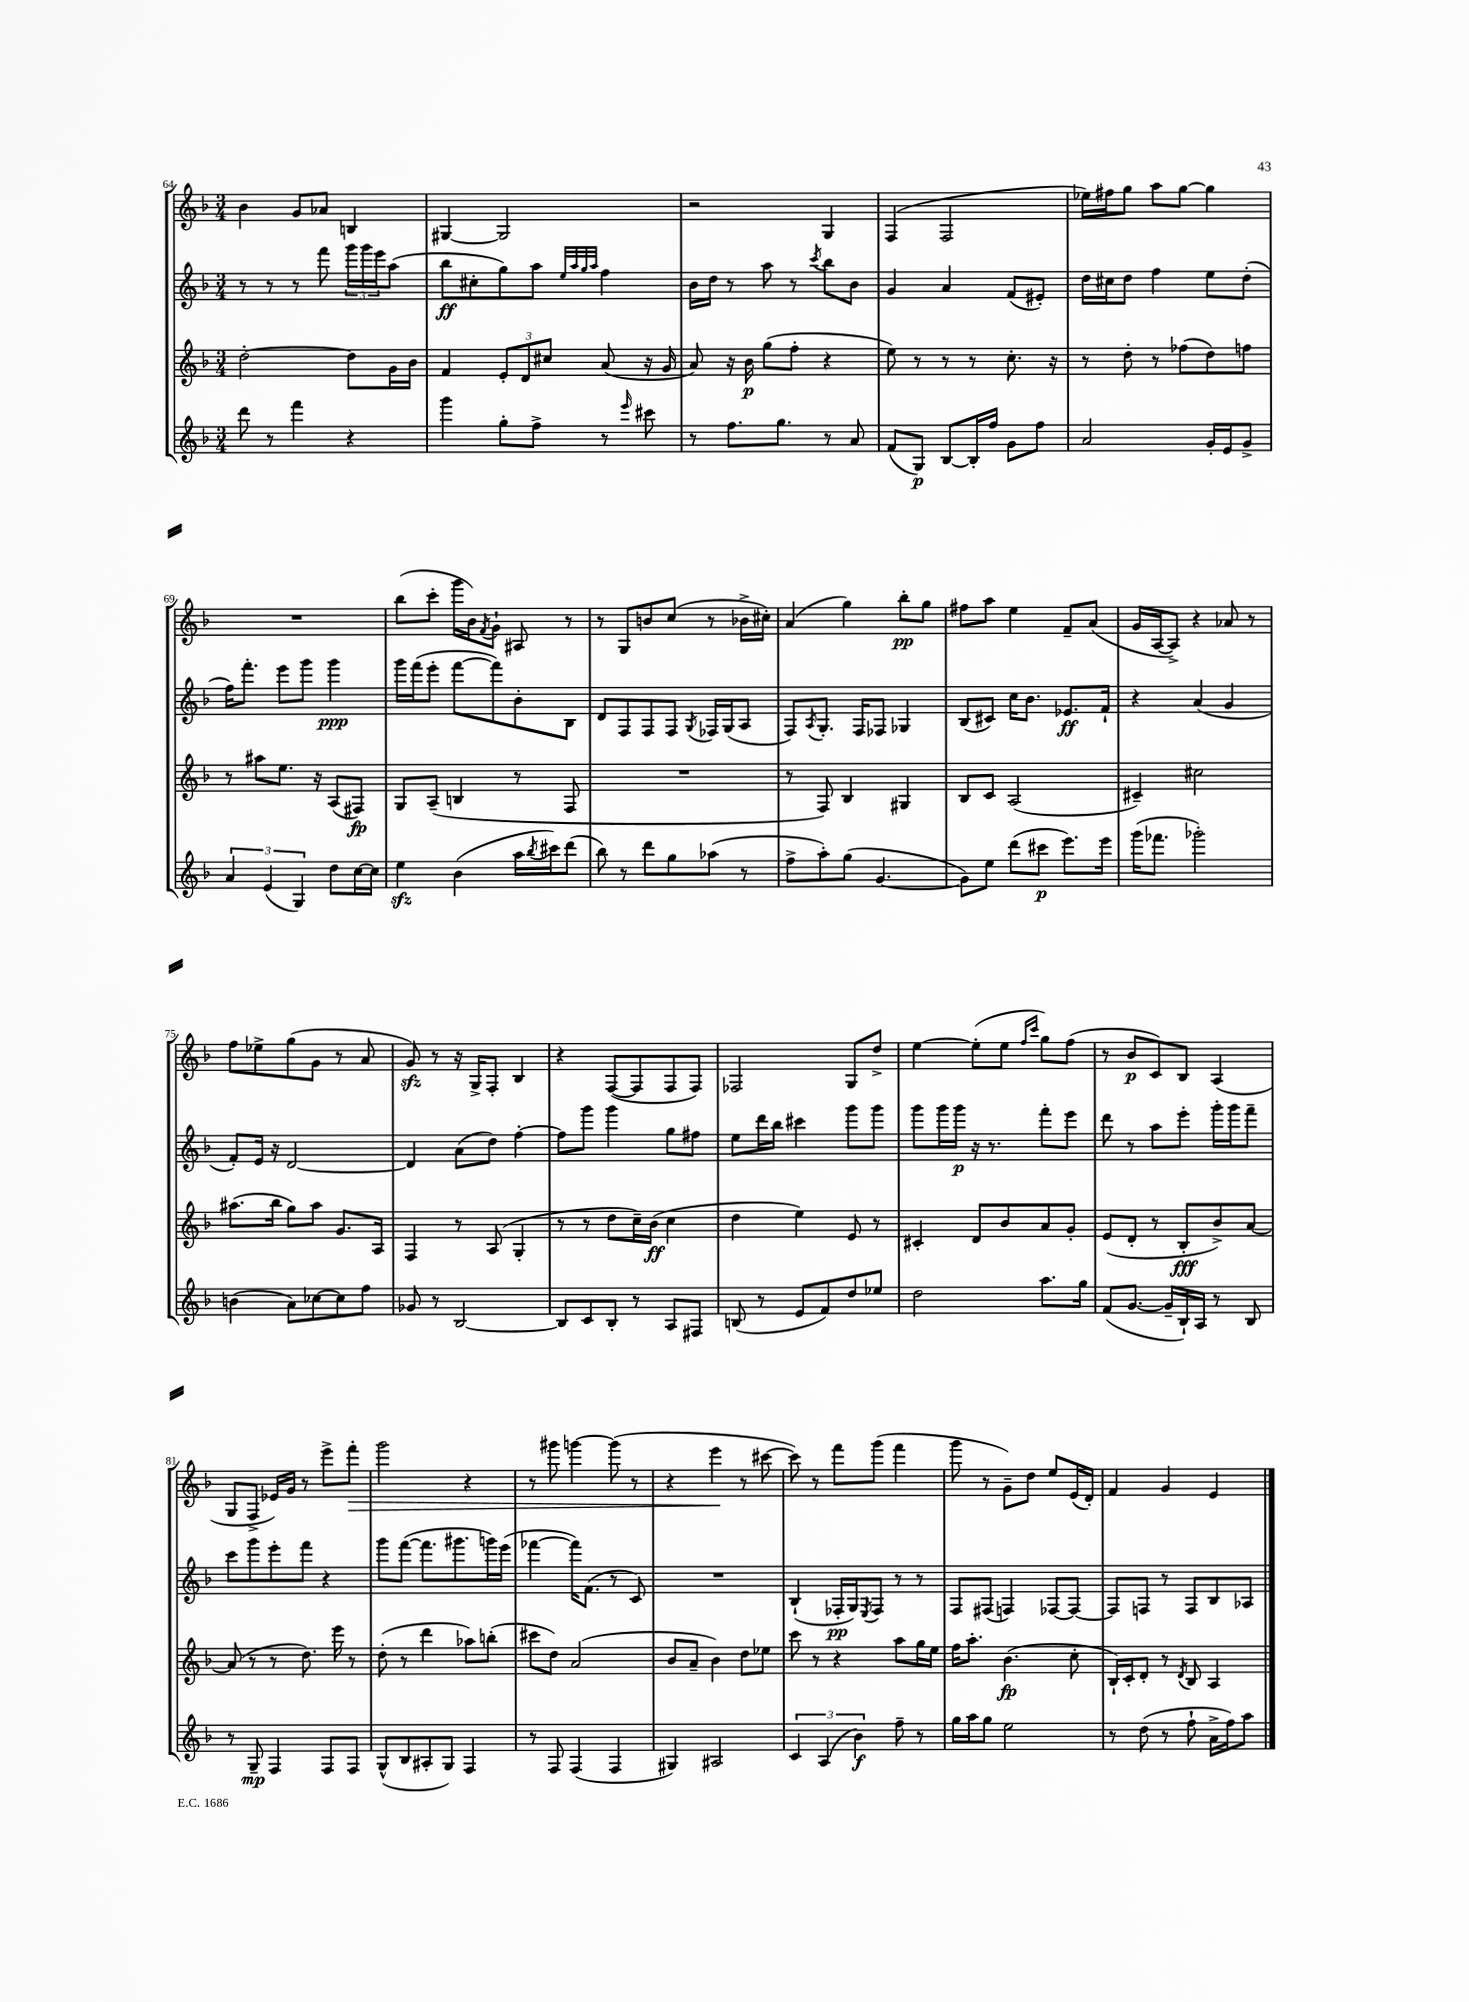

**kern	**kern	**kern	**kern
*staff4	*staff3	*staff2	*staff1
*clefG2	*clefG2	*clefG2	*clefG2
*k[b-]	*k[b-]	*k[b-]	*k[b-]
*M3/4	*M3/4	*M3/4	*M3/4
8ddd	[2dd'	8r	4b-
8r	.	8r	.
4fff	.	8r	8g
.	.	8fff	8a-
4r	8dd]	24ggg	4B
.	.	24ggg	.
.	.	24eee	.
.	16g	(8aa	.
.	16b-	.	.
=	=	=	=
4ggg	4f	8bb-	[4G#
.	.	8cc#'	.
8gg'	12e'	8gg)	2G#]
.	12d	.	.
8ff^	.	8aa	.
.	12cc#	.	.
.	.	32qqee	.
.	.	32qqaa	.
.	.	32qqgg	.
.	.	32qqaa	.
8r	(8a	4ff	.
16qqeee	.	.	.
8ccc#	16r	.	.
.	16g	.	.
=	=	=	=
8r	8a)	16b-	2r
.	.	16dd	.
8.ff	16r	8r	.
.	16b-	.	.
.	(8gg	8aa	.
8.gg	.	.	.
.	8ff'	8r	.
.	.	8qccc	.
8r	4r	8bb-	4G
8a	.	8b-	.
=	=	=	=
(8f	8ee)	4g	(4F
8G)	8r	.	.
[8B-	8r	4a	2F
16B-']	8r	.	.
16ff	.	.	.
8g	8.cc'	(8f	.
8ff	.	8e#')	.
.	16r	.	.
=	=	=	=
2a	8r	16dd	16ee-)
.	.	16cc#	16ff#
.	8dd'	8dd	8gg
.	8r	4ff	8aa
.	(8ff-	.	[8gg
16g'	8dd)	8ee	4gg]
16e	.	.	.
8g^	8ff	(8dd'	.
=	=	=	=
6a	8r	16ff)	2.r
.	.	8.fff'	.
.	8aa#	.	.
(6e	.	.	.
.	8.ee	8eee	.
6G)	.	.	.
.	.	8ggg	.
.	16r	.	.
8dd	(8A	4ggg	.
[16cc	8F#)	.	.
16cc]	.	.	.
=	=	=	=
4ee	8G	16ggg	(8bb-
.	.	(16fff	.
.	(8A~	8eee'	8ccc'
(4b-	4B	[8fff	16ggg
.	.	.	16b-)
.	.	.	8qf
.	.	8fff])	8g`
16aa	8r	8b-'	8A#
8qbb-	.	.	.
16ccc#)	.	.	.
(8ddd	8F	8B-	8r
=	=	=	=
8bb-)	2.r	8d	8r
8r	.	8F	8G
8ddd	.	8F	8b
8gg	.	8F	(8cc
.	.	8qG	.
(8aa-	.	16F-	8r
.	.	(16G	.
8r	.	8A	16b-^
.	.	.	16cc#')
=	=	=	=
8ff^	8r	8F)	(4a
.	.	8qA	.
8aa')	8F)	8.G'	.
(8gg	4B-	.	4gg)
.	.	16F	.
[4.g	.	8F-	.
.	4G#	4G-	8bb-'
.	.	.	8gg
=	=	=	=
8g])	8B-	(8B-	8ff#
8ee	8c	8c#)	8aa
(8ddd	(2A	16cc	4ee
.	.	8.b-	.
8ccc#	.	.	.
8.eee)	.	8.e-	8f~
.	.	.	(8a
16eee	.	16f`	.
=	=	=	=
(16ggg	4c#~)	4r	16g
8.fff-	.	.	[16A
.	.	.	8A^])
2ggg-')	2cc#	(4a	4r
.	.	4g	8a-
.	.	.	8r
=	=	=	=
(4b	(8.aa#	8f')	8ff
.	.	16e	8ee-^
.	16bb-	16r	.
8a)	8gg)	[2d	(8gg
[8cc-	8aa#	.	8g
8cc-]	8.g	.	8r
8ff	.	.	8a
.	16A	.	.
=	=	=	=
8g-	4F	4d]	8g)
8r	.	.	8r
[2B-	8r	(8a	16r
.	.	.	16G^
.	(8A	8dd)	8F'
.	4G'	[4ff'	4B-
=	=	=	=
8B-]	8r	8ff]	4r
8c	8r	8ggg	.
8B-'	8dd	4ggg	([8F
8r	16cc~)	.	8F]
.	(16b-	.	.
8A	4cc	8gg	8F
8F#	.	8ff#	8F)
=	=	=	=
(8B	4dd	8ee	2F-
8r	.	16ddd	.
.	.	16bb-	.
8e	4ee)	4ccc#	.
8f)	.	.	.
8dd	8e	8ggg	8G
8ee-	8r	8ggg	8dd^
=	=	=	=
2dd	4c#'	8ggg	[4ee
.	.	16ggg	.
.	.	16ggg	.
.	8d	16r	(8ee']
.	.	8.r	.
.	8b-	.	8ee
.	.	.	16qqff
.	.	.	16qqccc
8.aa	8a	8fff'	8gg)
.	8g'	8eee	(8ff
16gg	.	.	.
=	=	=	=
(8f	(8e	8ddd	8r
[8.g	8d'	8r	8b-
.	8r	8aa	8c)
16g~]	.	.	.
16B-`)	8B-'	8eee'	8B-
16A	.	.	.
8r	8b-^)	16ggg'	(4A
.	.	16ggg	.
8B-	[8a	8fff~	.
=	=	=	=
8r	(8a]	8ccc	8G
8G~	8r	8ggg	8F^
4F	8r	8eee'	16e-)
.	.	.	16g
.	8.dd)	8fff	8r
8F	.	4r	8eee^
.	16eee	.	.
8F	8r	.	8fff'
=	=	=	=
(8G^^	(8dd'	8ggg	2ggg
8B-	8r	([8fff	.
8A#'	4ddd	8.fff]	.
8G)	.	.	.
.	.	8.ggg#	.
4F	8aa-)	.	4r
.	(8bb'	16ggg)	.
.	.	(16eee	.
=	=	=	=
8r	8ccc#	[4fff-	8r
8F	8dd)	.	8ggg#
(4F	(2a	16fff-])	[4ggg
.	.	(8.f	.
4F	.	8r	(8ggg]
.	.	8c)	8r
=	=	=	=
4G#)	8b-	2.r	4r
.	8a~	.	.
2A#	4b-)	.	4eee
.	8dd	.	8r
.	8ee-	.	[8ccc#
=	=	=	=
6c	8ccc	(4B-`	8ccc#])
.	8r	.	8r
(6A	.	.	.
.	4r	16F-'	8fff
.	.	16G)	.
6b-)	.	.	.
.	.	8qE	.
.	.	8F-	(8ggg
8ff~	8aa	8r	4fff
8r	16gg	8r	.
.	16ee	.	.
=	=	=	=
16gg	16ff	8F	8ggg
16aa	8.aa'	.	.
8gg	.	(8F#	8r
2ee	(4.b-	4F)	8g~)
.	.	.	8dd
.	.	[8F-	8ee
.	8cc'	8F-_	(16e
.	.	.	16d')
=	=	=	=
8r	16B-`)	8F-]	4f
.	16c'	.	.
(8dd	8d'	8F	.
8r	8r	8r	4g
.	8qd	.	.
8ff`	8B-	8F	.
16a^	4A	8B-	4e
16ff)	.	.	.
8aa	.	8A-	.
==	==	==	==
*-	*-	*-	*-
